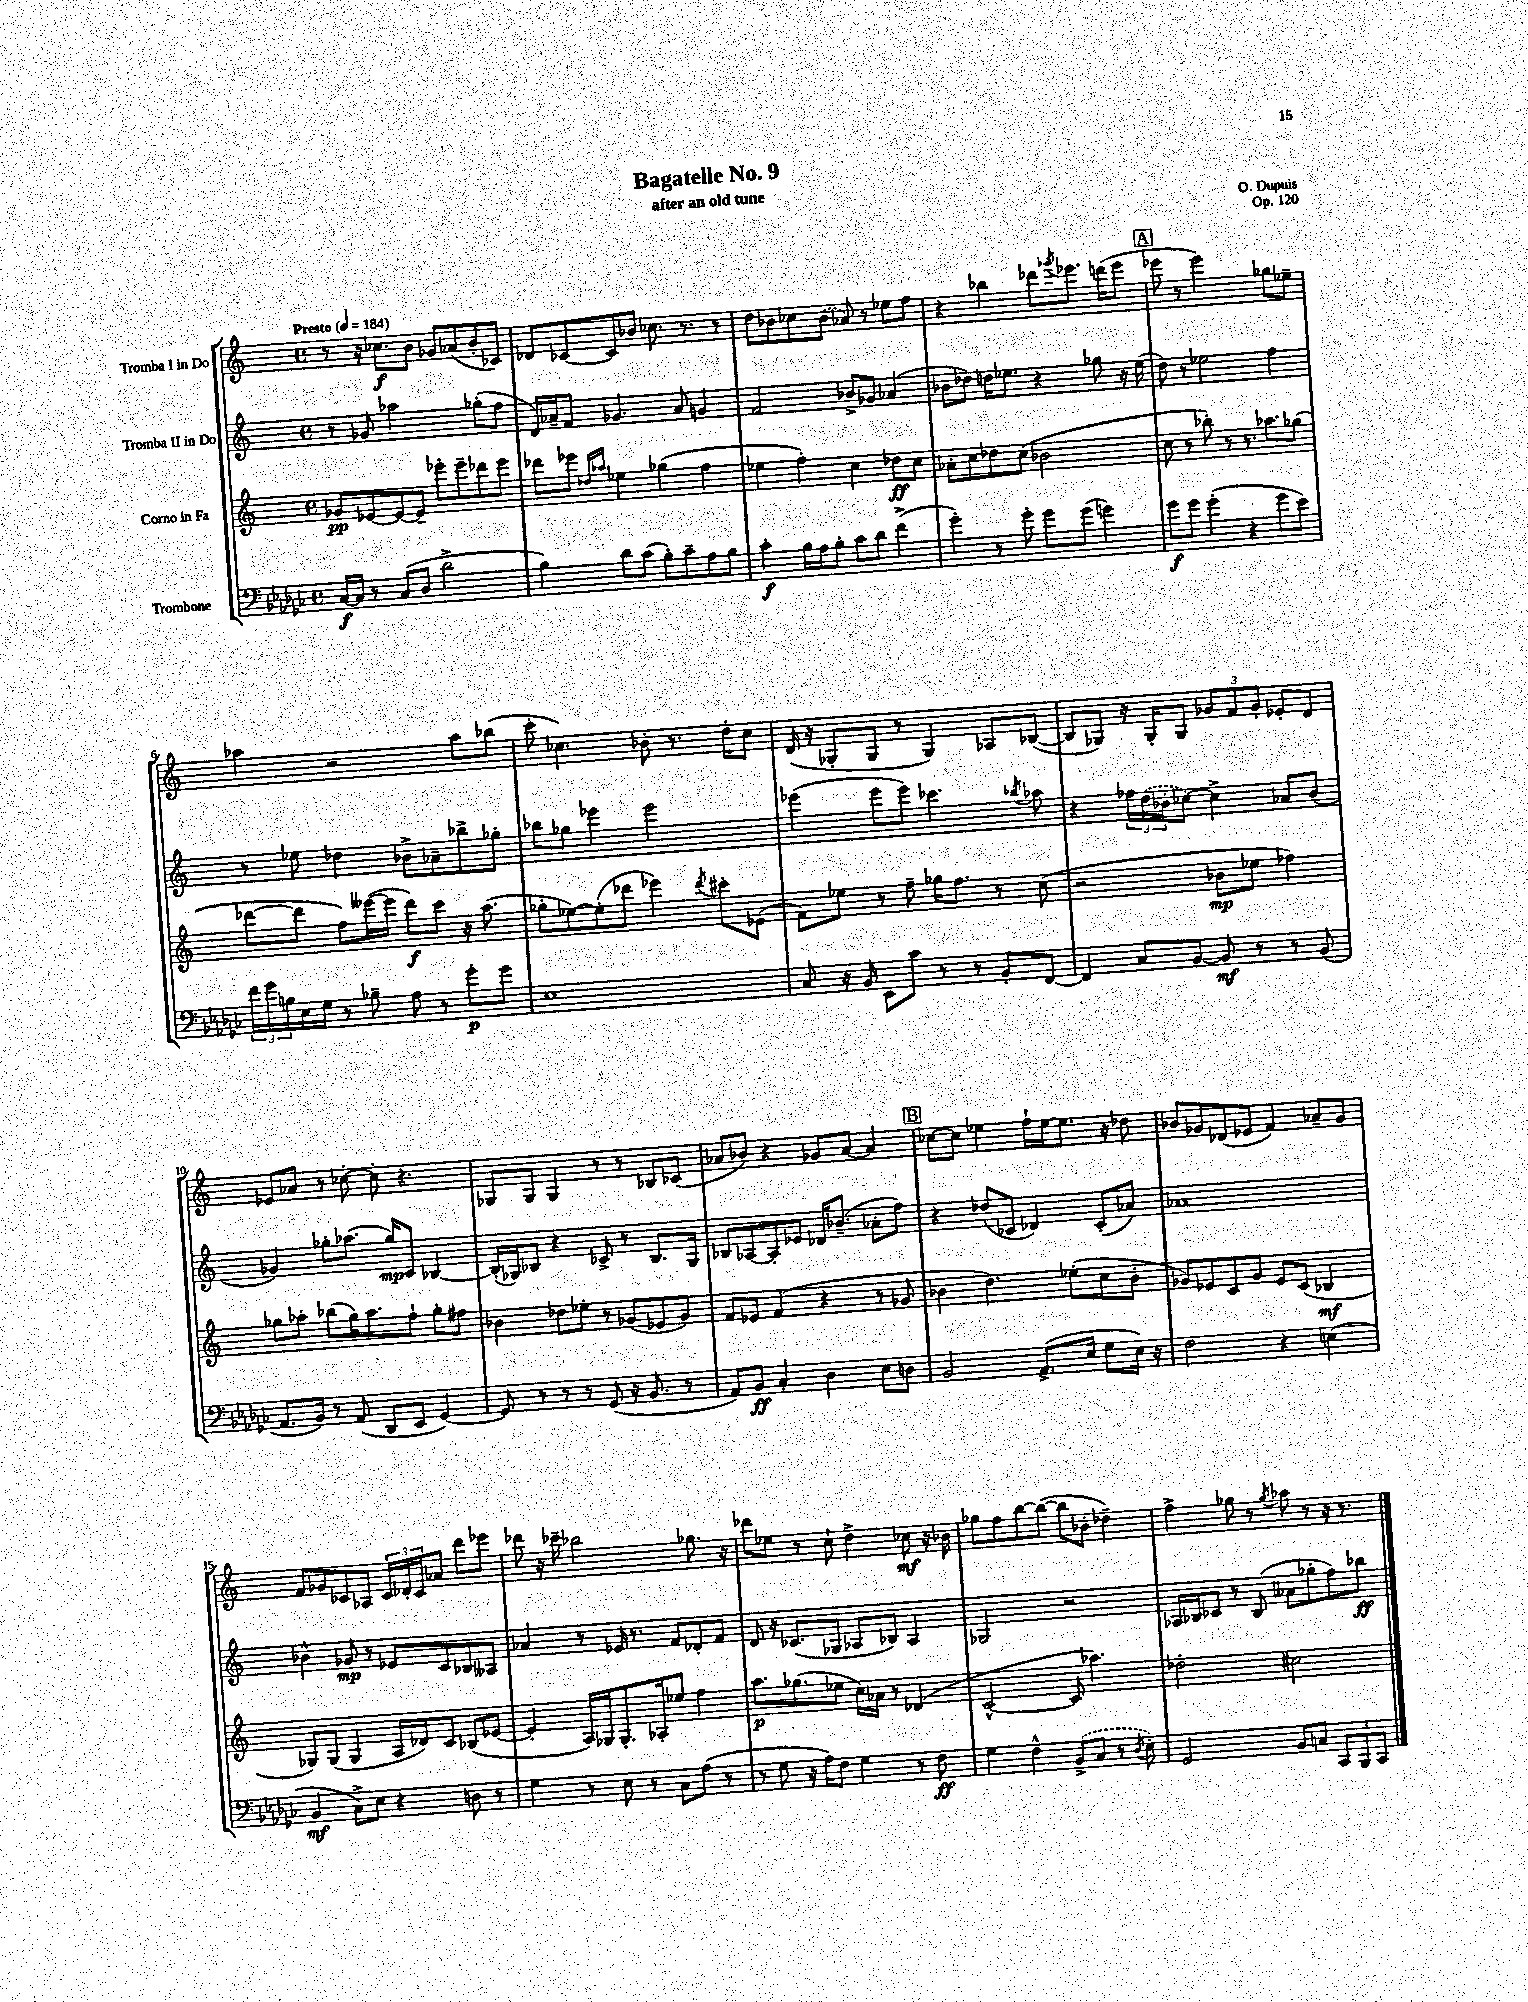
\header { title = "Bagatelle No. 9" composer = "O. Dupuis" subtitle = "after an old tune" opus = "Op. 120" }
<<
\new StaffGroup <<
\new Staff = "s0" \with { instrumentName = "Tromba I in Do" } {
    \clef treble \key c \major \defaultTimeSignature \time 4/4 \tempo "Presto" 4 = 184
    r8 r16 ces''8.\f b'8 ges'8 aes'8( b'8-. ces'8) |
    des'8 ces'8~ ces'8 bes'8 ces''8. r8. r8 |
    d''8 bes'8 ces''8 \once \slurDashed bes'8( aes'8) r8 ees''8 f''8 |
    r4 bes''4 des'''8 \acciaccatura { ges'''8 } ees'''8. d'''16( ees'''8 |
    \mark \markup { \box "A" } ees'''8 r8 ees'''2) ges''8 ees''8-- |
    aes''4 r2 aes''8 bes''8( |
    c'''8-. ces''4.) bes'8-. r8. d''16-. ces''8 |
    d'16( r16 ges8-. ges8 r8 ges4) aes8 bes8~( |
    bes8 ges8) r16 ges16-. ges8 \tuplet 3/2 { ges'8 f'8 ges'8-. } ees'8-. d'8 |
    ees'8 aes'8 r8 ces''8~-. ces''8-. r4. |
    ges8 ges8 ges4 r8 r8 bes8 ces'8( |
    aes'8 bes'8) r4 ges'8 aes'8~ aes'4 |
    \mark \markup { \box "B" } ces''8~ ces''8 ees''4 f''16-! ees''16~ ees''8. r16 des''8 |
    bes'8 ges'8 des'8( ees'8 f'4) aes'8-- ges'8 |
    f'8 ges'8 ces'8 aes8 \tuplet 3/2 { ces'16 des'16-. ces'16 } aes'8 d'''8 ees'''8 |
    des'''8 r16 ces'''16-- bes''2 ges''8. r16 |
    des'''8 ees''8 r8 c''8-! d''4-> ces''8\mf r16 bes'16 |
    ges''8 f''8 b''8~ b''8~( b''8 bes'8-. des''4--) |
    f''4-> ges''8 r8 \acciaccatura { ges''8 } aes''8 r8 r16 r8. \bar "|." |
}
\new Staff = "s1" \with { instrumentName = "Tromba II in Do" } {
    \clef treble \key c \major \defaultTimeSignature \time 4/4
    r8 ges'8 aes''2 ges''8-.( f''8 |
    d'16) aes'16-- f'8 ges'4. aes'8 g'4 |
    f'2 bes'8-> ges'8 aes'4( |
    bes'8 des''8) d''16 ees''8. r4 ges''8 r16 ees''16( |
    \mark \markup { \box "A" } d''8) r8 ees''2 f''4 |
    r8 ees''8 des''4 bes'8-> aes'8-- bes''8-> ges''8-. |
    bes''8 ges''8 ees'''4 ees'''2 |
    ees'''4( ees'''8 ees'''8) ces'''4. \acciaccatura { bes''8 } aes''8 |
    r4 \tuplet 3/2 { fes''16 \once \slurDashed d''16( bes'16-. } ces''8~) ces''4-> aes'8 bes'8( |
    ges'4) ges''8-. aes''8.( ges''16\mp) c'8 bes4~ |
    bes16-.( ges16) bes8 r4 ces'8-> r8 bes8. ges16 |
    bes8 aes8~ aes8-. ees'8 des'16 bes'8.--( aes'8-. f''8) |
    \mark \markup { \box "B" } r4 des''8( ces'8 des'4) ces'8-.( aes'8) |
    aes'1 |
    bes'4-^ ges'8\mp r8 ees'8 c'8 bes8 aeses8 |
    aes'4 r8 ees'16 r8. f'8 des'8-. f'8 |
    d'8 r16 ces'8.( ges8 aes8 bes8) aes4 |
    ges2 r2 |
    aes16 bes16 ces'8 r8 bes8( aeses'8 ges''8-. f''8) bes''8\ff \bar "|." |
}
\new Staff = "s2" \with { instrumentName = "Corno in Fa" } {
    \clef treble \key c \major \defaultTimeSignature \time 4/4
    ges'8\pp ees'8~ ees'8~ ees'8-- ees'''8-. ees'''8-- des'''8 ees'''8 |
    des'''8 ees'''8 \grace { des''16 aes''16 } ees''4 ges''4( f''4 |
    ees''4 f''4-.) c''4 des''8\ff c''8 |
    aes'8-. c''8 des''8 c''8( bes'2 |
    \mark \markup { \box "A" } c''8 r8 bes''8-.) r8 r8. aes''8. ges''8( |
    des'''8~ des'''8 f''8) eeses'''16~( eeses'''16 des'''8\f) c'''8 r16 a''8.( |
    ges''8-. ees''8~) ees''8-.( des'''8 ees'''4) \acciaccatura { des'''8 } cis'''8-. ees'8( |
    f'8) ees''8 r8 f''8-- ges''16 f''8. r8 c''8( |
    r2 bes'8\mp ees''8 fes''4) |
    ges''8 aes''8-. bes''8( ges''16) aes''8. f''8-! ges''8-. fis''8 |
    bes'4 des''8 ees''8-. r8 ges'8( ees'8 ges'8) |
    f'8 ees'8 f'4( r4 r8 ges'8 |
    \mark \markup { \box "B" } bes'4 d''4.) ees''8-.( c''8 bes'8-. |
    ges'8) ees'8 c'8 ges'8 ees'8 c'8( bes4\mf |
    ges8) ges8( ges4 a16 des'16) c'8 bes8( ees'8~ |
    ees'4-. a16) ges16 ges8.-. aes16-. ees''8 f''4 |
    a''8.\p ges''8.( ees''8 c''16) aes'16 r8 des'4( |
    c'2~-^ c'8 aes''4.) |
    des''2-. cis''2 \bar "|." |
}
\new Staff = "s3" \with { instrumentName = "Trombone" } {
    \clef bass \key ges \major \defaultTimeSignature \time 4/4
    ces16~\f ces16 r8 ces8( des8 des'2-> |
    bes4) des'8 ces'8( bes8-.) ces'8-- aes8 bes8 |
    ces'4-.\f bes16 aes16 bes8-. ces'8 des'8 f'4->( |
    ges'4-.) r8 ges'8-. ges'8 ges'8( g'4) |
    \mark \markup { \box "A" } ges'8\f ges'8 ges'4-.( r4 ges'8 ees'8) |
    \tuplet 3/2 { f'16 ges'16 b16 } ees16 ges16 r8 bes8-- aes8 r8 ges'8-.\p ges'8 |
    ees1 |
    ces8 r16 bes,16 ees,8 ces'8 r8 r8 bes,8-. f,8~ |
    f,4 ces8 bes,8~ bes,8\mf r8 r8 bes,8( |
    aes,8. bes,16) r8 aes,8( des,8 ees,8 ges,4~) |
    ges,8 r8 r8 r8 ges,8( r16 bes,8. r8 |
    aes,8) bes,8\ff ces4-. des4 ees8 d8 |
    \mark \markup { \box "B" } bes,2 aes,8.->( ees16 ges8 ees16) r16 |
    f2 r4 e4( |
    bes,4\mf ces8->) ees8 r4 d8 r8 |
    ges4 r8 ees8 r8 ces8 aes8( r8 |
    r8 ges8 r16 aes16) f8 ges4 r8 f8\ff |
    ges4 f4-^ \once \slurDashed bes,8->( ces8 r8 \acciaccatura { des8 } ees8-.) |
    ges,2 bes,8 c8 \tuplet 3/2 { ces,8 bes,,8 ces,8 } \bar "|." |
}
>>
>>
